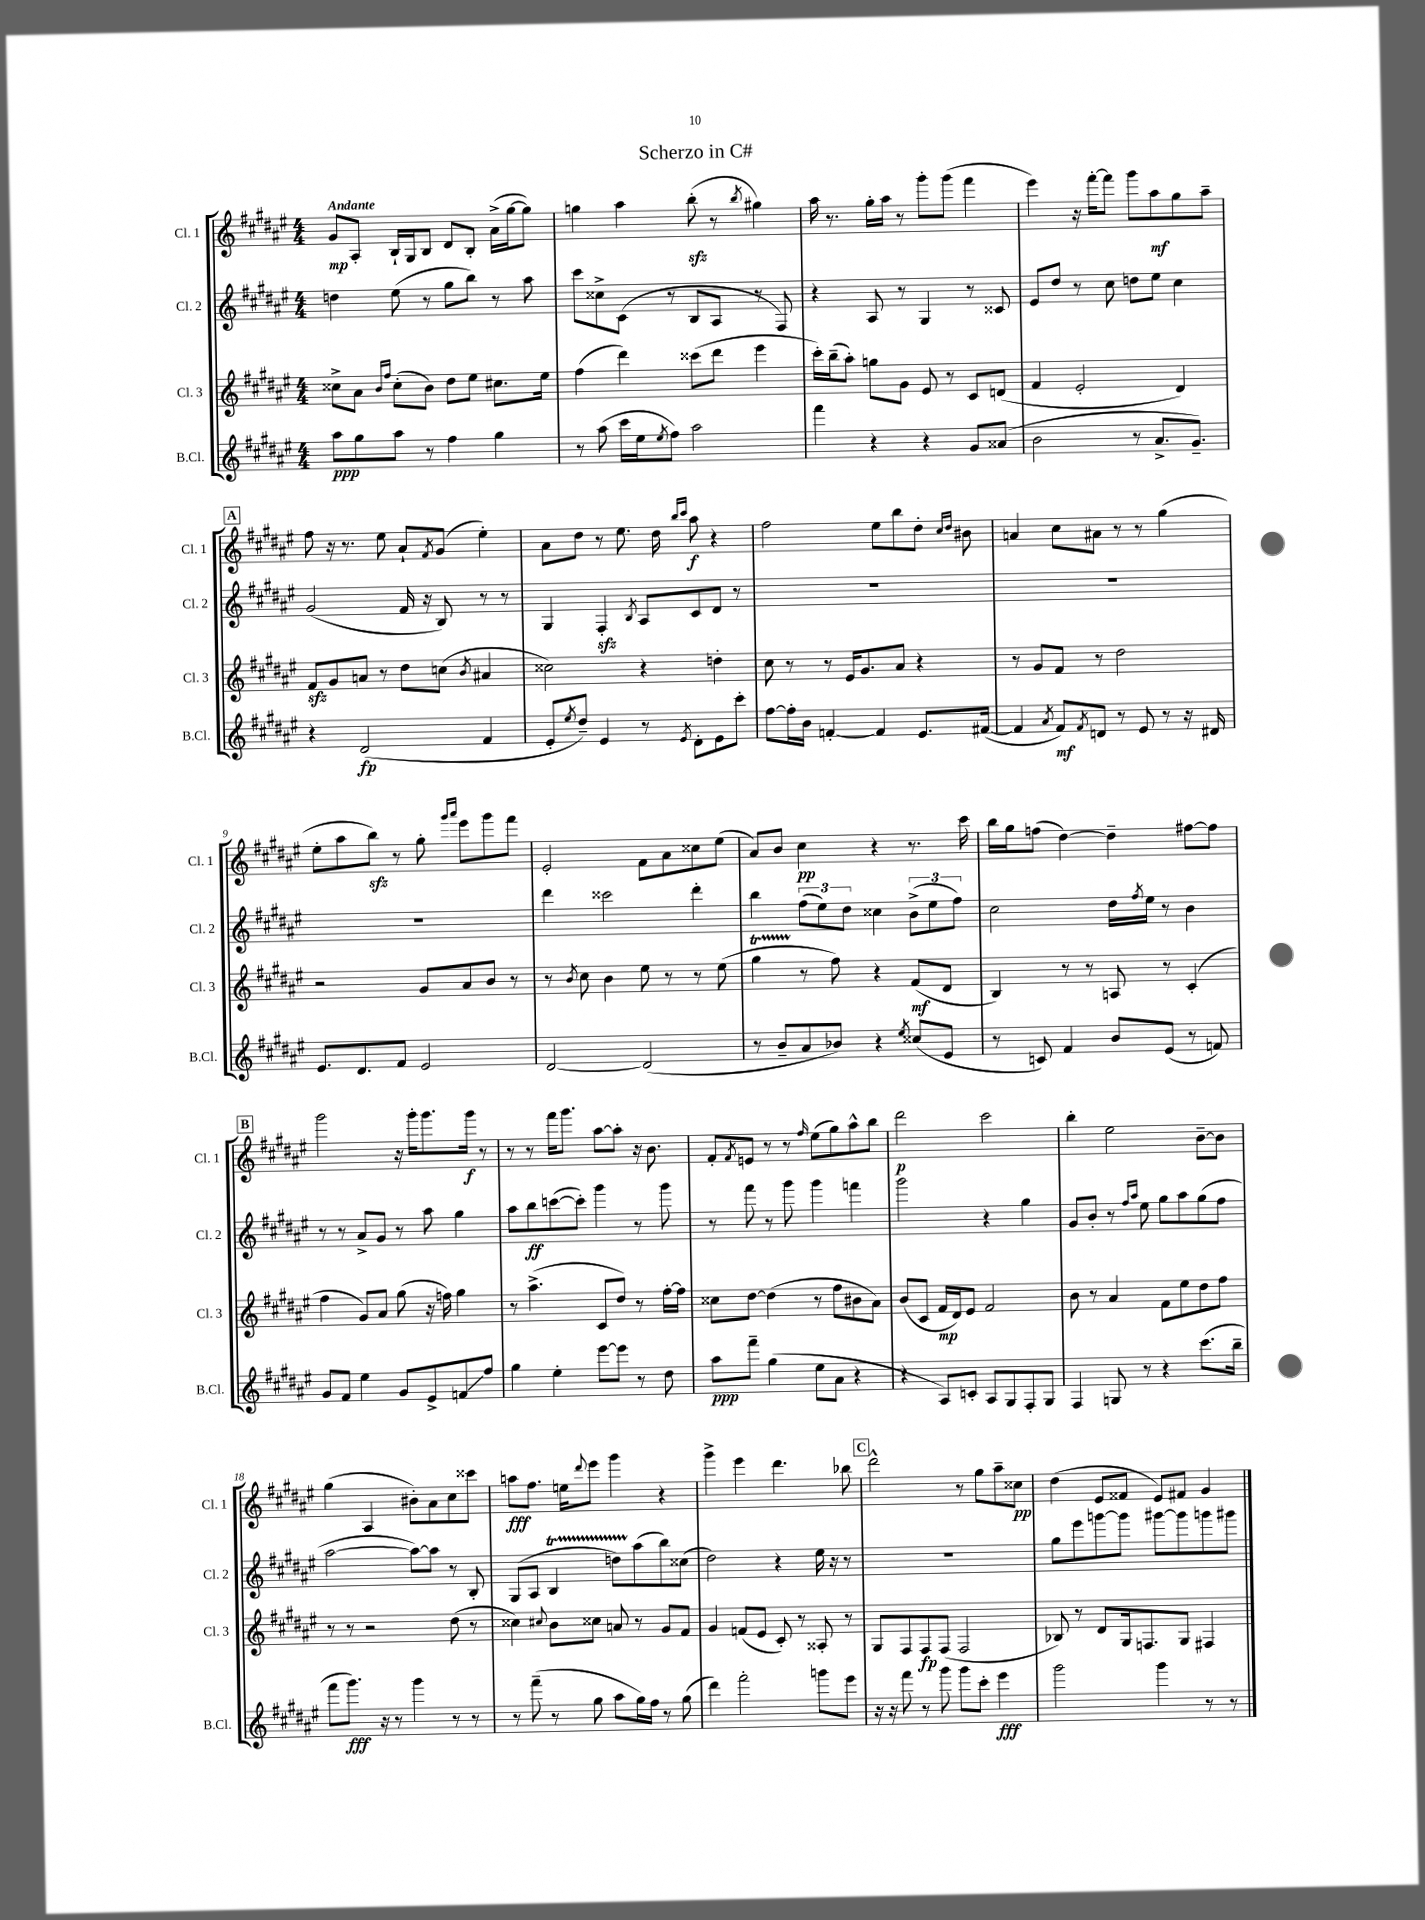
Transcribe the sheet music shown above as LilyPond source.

\header { title = "Scherzo in C#" }
<<
\new StaffGroup <<
\new Staff = "s0" \with { instrumentName = "Cl. 1" shortInstrumentName = "Cl. 1" } {
    \clef treble \key fis \major \numericTimeSignature \time 4/4 \tempo "Andante"
    gis'8\mp ais8-. b16-! gis16 b8 dis'8 b8-. ais'16->( gis''16~ gis''8) |
    g''4 ais''4 b''8-.\sfz( r8 \acciaccatura { b''8 } gis''4) |
    ais''16 r8. gis''16-. ais''16 r8 gis'''8-. gis'''8( fis'''4 |
    eis'''4) r16 fis'''16~-. fis'''8 gis'''8 ais''8\mf gis''8 ais''8-- |
    \mark \markup { \box "A" } fis''8 r16 r8. eis''8 ais'8-! \acciaccatura { fis'8 } gis'8( eis''4-.) |
    ais'8 dis''8 r8 eis''8. dis''16 \grace { b''16 cis'''16 } ais''8\f r4 |
    fis''2 eis''8 b''8 dis''8-. \grace { cis''16 dis''16 } bis'8 |
    a'4 cis''8 ais'8 r8 r8 gis''4( |
    eis''8-. ais''8 b''8\sfz) r8 gis''8-. \grace { gis'''16 ais'''16 } eis'''8 gis'''8 fis'''8 |
    eis'2-. fis'8 ais'8 cisis''8 eis''8( |
    ais'8) b'8 cis''4\pp r4 r8. cis'''16 |
    b''16 gis''16 f''8( dis''4~) dis''4-- fis''8~ fis''8 |
    \mark \markup { \box "B" } gis'''2 r16 gis'''16-. gis'''8. gis'''16\f r8 |
    r8 r8 fis'''16 gis'''8. ais''8~ ais''8-. r16 b'8. |
    fis'8-. \acciaccatura { fis'8 } e'8 r8 r8 \grace { fis''16 } eis''8( gis''8) ais''8-^ b''8 |
    dis'''2\p cis'''2 |
    b''4-. eis''2 b'8~-- b'8 |
    gis''4( ais4 bis'8-.) ais'8 cis''8 cisis'''8 |
    a''8\fff fis''8. e''16 \appoggiatura { dis'''8 } eis'''8 gis'''4 r4 |
    gis'''4-> eis'''4 dis'''4. bes''8 |
    \mark \markup { \box "C" } dis'''2-^ r8 gis''8 ais''8-- cisis''8\pp |
    dis''4( eis'8 fisis'8 eis'8) fis'8 gis'4 \bar "|." |
}
\new Staff = "s1" \with { instrumentName = "Cl. 2" shortInstrumentName = "Cl. 2" } {
    \clef treble \key fis \major \numericTimeSignature \time 4/4
    d''4 eis''8( r8 gis''8 b''8) r8 ais''8 |
    cis'''8 cisis''8-> cis'8( r8 b8 ais8 r8 fis8) |
    r4 ais8 r8 gis4 r8 cisis'8 |
    eis'8 dis''8 r8 cis''8 d''8 eis''8 cis''4 |
    \mark \markup { \box "A" } gis'2( fis'16 r16 b8) r8 r8 |
    gis4 fis4-.\sfz \acciaccatura { b8 } ais8 cis'8 dis'8 r8 |
    R1 |
    R1 |
    R1 |
    dis'''4 cisis'''2 dis'''4-. |
    b''4 \tuplet 3/2 { fis''8( eis''8) dis''8 } cisis''4 \tuplet 3/2 { b'8->( eis''8 fis''8) } |
    cis''2 dis''16 \acciaccatura { fis''8 } eis''16 r8 b'4 |
    \mark \markup { \box "B" } r8 r8 ais'8-> gis'8 r8 ais''8 gis''4 |
    ais''8 b''8\ff c'''8~( c'''8-.) gis'''4 r8 gis'''8 |
    r8 fis'''8 r8 gis'''8 gis'''4 f'''4 |
    gis'''2 r4 gis''4 |
    gis'8 b'8-. r8 \grace { fis''16 ais''16 } eis''8 gis''8 ais''8 gis''8( fis''8 |
    ais''2~ ais''8~) ais''8 r8 b8-. |
    gis8( ais8 b4\startTrillSpan d''8) ais''8\stopTrillSpan( b''8) cisis''8( |
    dis''2) r4 eis''16 r16 r8 |
    \mark \markup { \box "C" } R1 |
    gis''8 eis'''8 g'''8~ g'''8 gis'''8~ gis'''8 g'''8 gis'''8 \bar "|." |
}
\new Staff = "s2" \with { instrumentName = "Cl. 3" shortInstrumentName = "Cl. 3" } {
    \clef treble \key fis \major \numericTimeSignature \time 4/4
    cisis''8-> ais'8 \grace { b'16 fis''16 } cisis''8-.( b'8) dis''8 eis''8 cis''8. eis''16 |
    fis''4( dis'''4) cisis'''8( dis'''8 eis'''4 |
    cis'''16-.) b''16--( ais''8-.) g''8 gis'8 eis'8 r8 cis'8 d'8( |
    fis'4 eis'2-. dis'4) |
    \mark \markup { \box "A" } fis'8\sfz gis'8 a'8 r8 dis''8 c''8( \acciaccatura { b'8 } ais'4 |
    cisis''2) r4 d''4-. |
    cis''8 r8 r8 eis'16 gis'8. ais'8 r4 |
    r8 gis'8 fis'8 r8 dis''2 |
    r2 gis'8 ais'8 b'8 r8 |
    r8 \acciaccatura { b'8 } cis''8 b'4 eis''8 r8 r8 eis''8( |
    gis''4\startTrillSpan r8\stopTrillSpan fis''8) r4 fis'8\mf( dis'8 |
    b4) r8 r8 a8 r8 cis'4-.( |
    \mark \markup { \box "B" } fis''4 gis'8) ais'8 gis''8( r16 f''16) gis''4 |
    r8 ais''4.->( cis'8 dis''8) r8 fis''16~-. fis''16 |
    cisis''8 dis''8~ dis''4( r8 fis''8 bis'8 ais'8) |
    b'8( cis'8 fis'16\mp dis'16) eis'8 fis'2 |
    b'8 r8 ais'4 fis'8 eis''8 dis''8 fis''8 |
    r8 r8 r2 dis''8( r8 |
    cisis''4) \appoggiatura { cis''8 } b'8 cisis''8 a'8 r8 gis'8 fis'8 |
    gis'4 f'8( eis'8 cis'8-.) r8 aisis8-. r8 |
    \mark \markup { \box "C" } gis8 fis8 fis8\fp fis8( fis2 |
    bes8) r8 dis'8 gis16 f8. gis8 fis4 \bar "|." |
}
\new Staff = "s3" \with { instrumentName = "B.Cl." shortInstrumentName = "B.Cl." } {
    \clef treble \key fis \major \numericTimeSignature \time 4/4
    ais''8\ppp gis''8 ais''8 r8 fis''4 gis''4 |
    r8 ais''8( cis'''16 eis''16 \acciaccatura { eis''8 } fis''8) ais''2 |
    fis'''4 r4 r4 gis'8 aisis'8( |
    b'2 r8 ais'8.-> gis'8.--) |
    \mark \markup { \box "A" } r4 dis'2\fp( fis'4 |
    eis'8-. \acciaccatura { eis''8 } dis''8--) eis'4 r8 \acciaccatura { eis'8 } dis'8-. eis'8 cis'''8-. |
    fis''8~ fis''16-. b'16 f'4~-. f'4 eis'8. fis'16~( |
    fis'4 \acciaccatura { ais'8 } fis'8\mf) \acciaccatura { fis'8 } d'8 r8 eis'8 r8 r16 dis'16 |
    eis'8. dis'8. fis'8 eis'2 |
    dis'2~ dis'2( |
    r8 b'8-- ais'8 bes'8) r4 \acciaccatura { eis''8 } cisis''8( eis'8 |
    r8 c'8) fis'4 b'8 eis'8( r8 f'8) |
    \mark \markup { \box "B" } gis'8 fis'8 eis''4 gis'8 eis'8-> f'8\glissando fis''8 |
    gis''4 eis''4-. eis'''8~ eis'''8 r8 dis''8 |
    ais''8\ppp fis'''8-- gis''4( eis''8 ais'8 r4 |
    r4 ais8) c'8-. ais8 gis8 fis8-. gis8 |
    fis4 g8 r8 r4 cis'''8.( b''16-- |
    fis'''8 gis'''8.\fff) r16 r8 gis'''4 r8 r8 |
    r8 fis'''8--( r8 gis''8 ais''8 gis''16) fis''16 r8 gis''8( |
    dis'''4) fis'''2-. g'''8 eis'''8 |
    \mark \markup { \box "C" } r16 r16 fis'''8 r8 gis'''8 gis'''8 cis'''8-. eis'''4\fff |
    gis'''2 gis'''4 r8 r8 \bar "|." |
}
>>
>>
